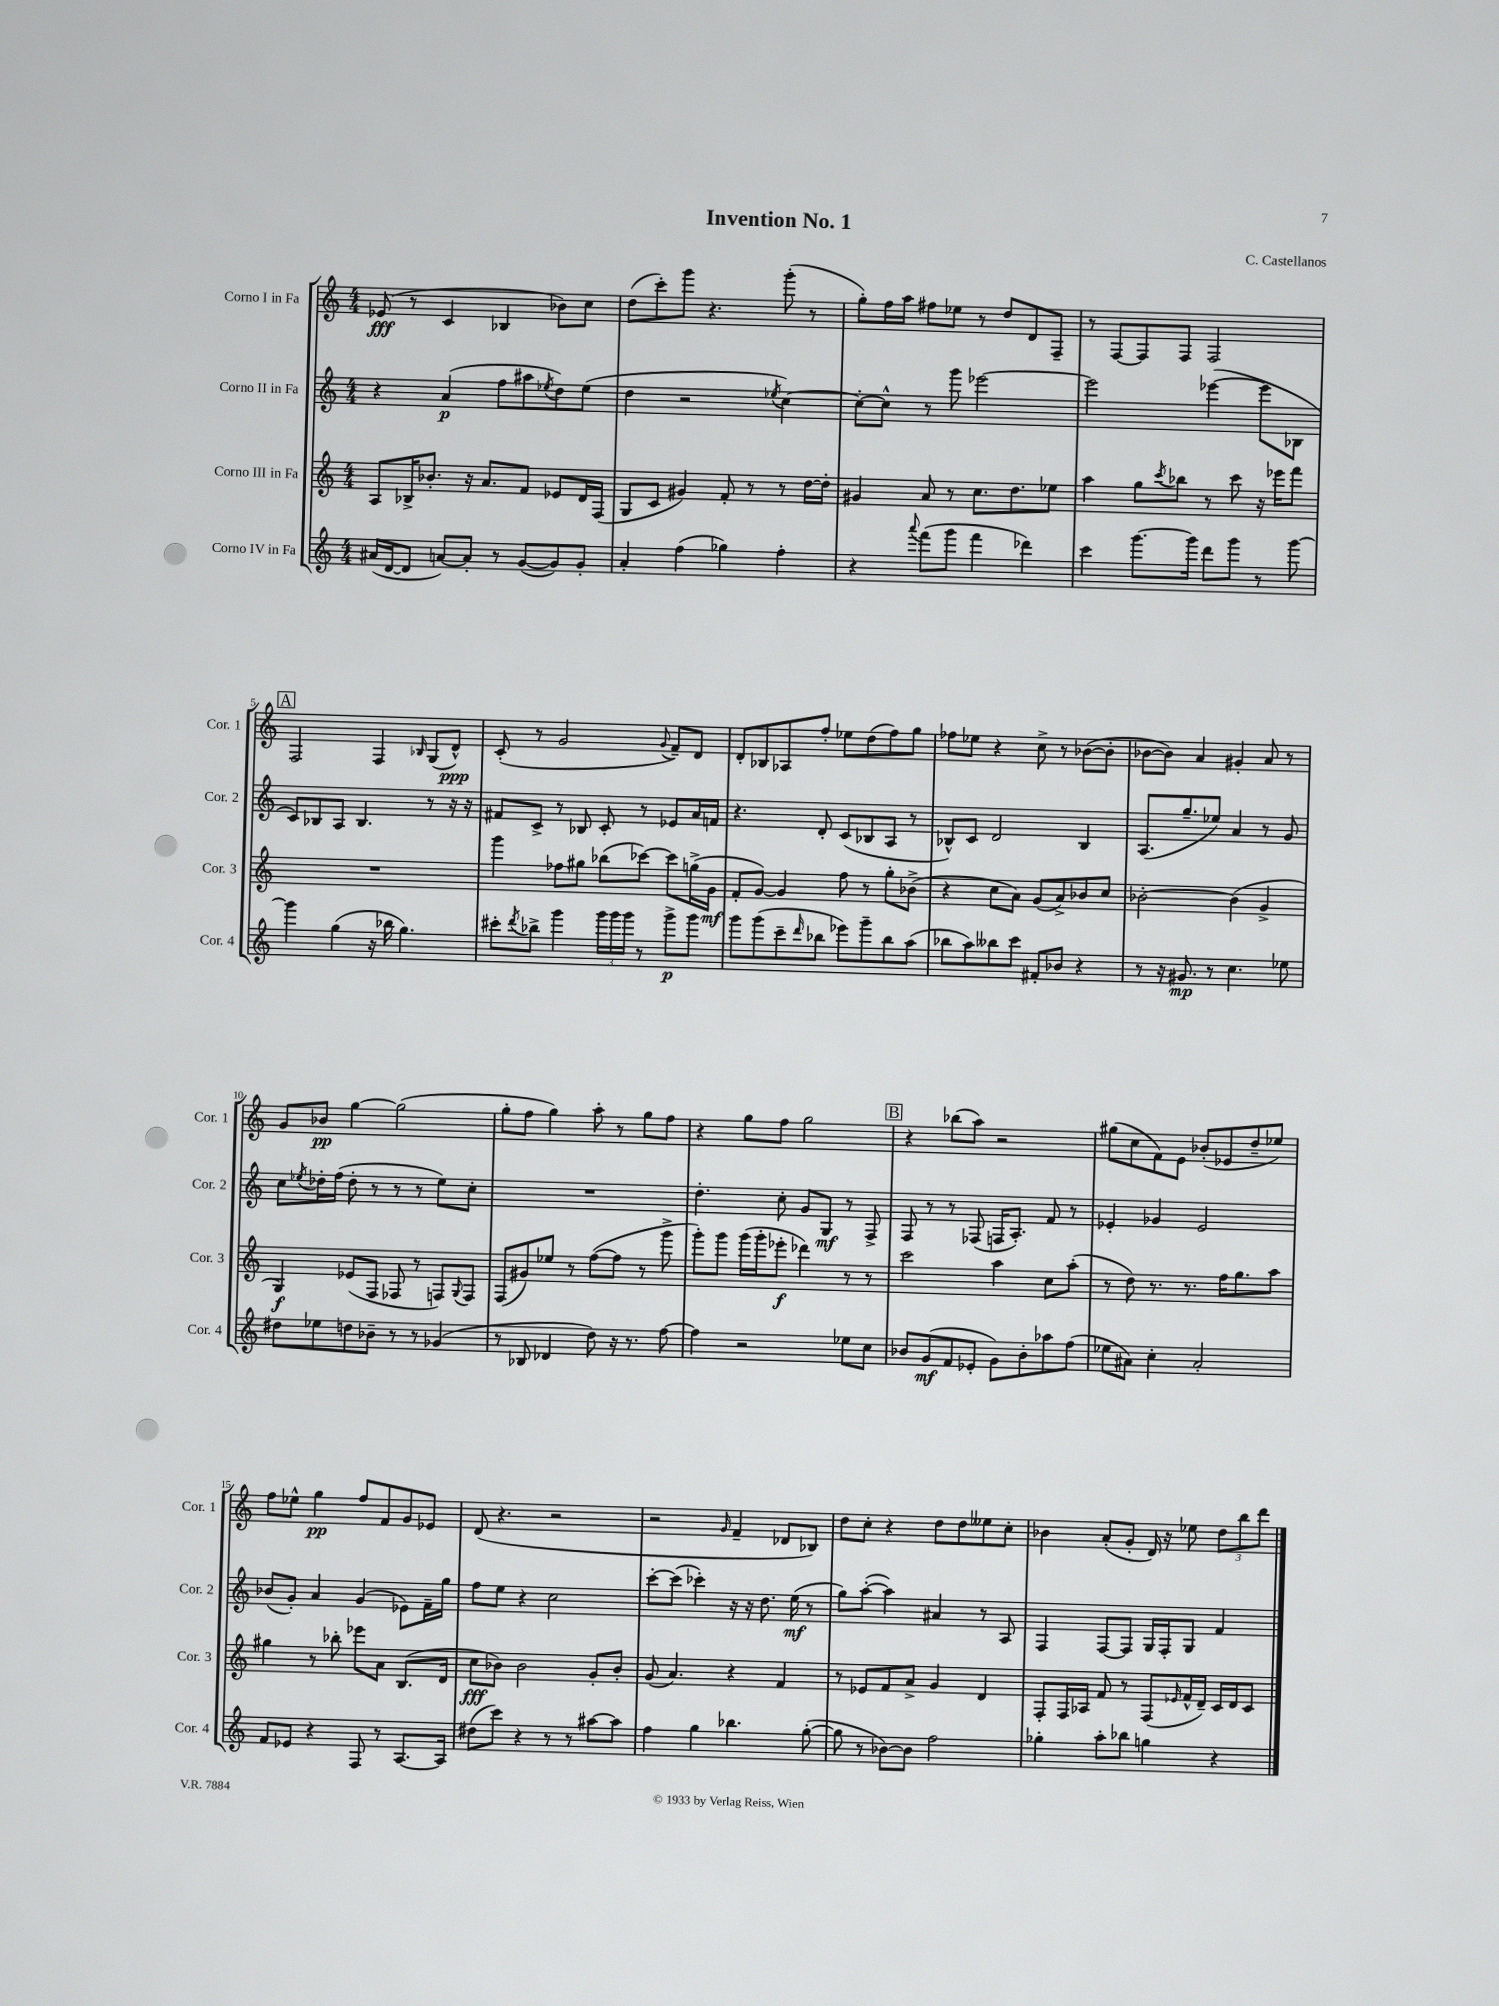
\header { title = "Invention No. 1" composer = "C. Castellanos" }
<<
\new StaffGroup <<
\new Staff = "s0" \with { instrumentName = "Corno I in Fa" shortInstrumentName = "Cor. 1" } {
    \clef treble \key c \major \numericTimeSignature \time 4/4
    ees'8\fff( r8 c'4 bes4 bes'8) c''8 |
    d''8( c'''8-.) g'''8 r4. g'''8-.( r8 |
    g''8-.) f''16 a''16 fis''8 ees''8 r8 d''8 d'8 f8-- |
    r8 f8~ f8 f8 f2 |
    \mark \markup { \box "A" } f2 f4 \grace { bes16 } g8( d'8-^\ppp) |
    c'8-.( r8 g'2 \appoggiatura { g'8 } f'8--) d'8 |
    d'8-. bes8 aes8 f''8-. ees''8 d''8( f''8) g''8 |
    fes''8 ees''8 r4 c''8-> r8 bes'8~( bes'8-. |
    bes'8~ bes'8) a'4 gis'4-. a'8 r8 |
    g'8 bes'8\pp g''4~ g''2( |
    g''8-. f''8 g''4) a''8-. r8 g''8 f''8 |
    r4 g''8 f''8 g''2 |
    \mark \markup { \box "B" } r4 bes''8( a''8) r2 |
    gis''8( c''8 f'8) e'8 bes'8-.( ees'8 d''8-- ees''8) |
    f''8 ees''8-^ g''4\pp f''8 f'8 g'8 ees'8 |
    d'8( r4. r2 |
    r2 \grace { g'16 } f'4-- des'8 bes8) |
    d''8 c''8-. r4 d''8 d''8 eeses''8 c''8-. |
    bes'4 a'8-.( g'8-. d'16) r16 ees''8 \tuplet 3/2 { d''8 b''8 d'''8 } \bar "|." |
}
\new Staff = "s1" \with { instrumentName = "Corno II in Fa" shortInstrumentName = "Cor. 2" } {
    \clef treble \key c \major \numericTimeSignature \time 4/4
    r4 a'4\p( f''8 ais''8 \acciaccatura { ees''8 } d''8) ees''8( |
    d''4 r2 \acciaccatura { ees''8 } c''4~) |
    c''8~-. c''8-^ r8 g'''8 ees'''2~ |
    ees'''2 ees'''4~( ees'''8 bes8 |
    \mark \markup { \box "A" } c'8) bes8 a8 bes4. r8 r16 r16 |
    fis'8 c'8-> r8 bes8 c'8-. r8 ees'8 a'16 f'16 |
    r4. d'8-. c'8( bes8 a8 r8 |
    bes8-^) c'8 d'2 bes4 |
    a8.( g''8.-- ees''8) a'4 r8 g'8 |
    c''8 \acciaccatura { ees''8 } des''16-. f''16( des''8-. r8 r8 r8 ees''8) c''8-. |
    R1 |
    d''4.-. c''8-. g'8 g8\mf r8 f8-> |
    \mark \markup { \box "B" } f8 r8 r8 fes8( f16 a8.-.) f'8 r8 |
    ees'4-. ges'4 ees'2 |
    bes'8( g'8-.) a'4 g'4( ees'8) f'16-- g''16 |
    f''8 e''8 r4 c''2 |
    c'''8~-. c'''8( ces'''4-.) r16 r16 d''8. e''16\mf( r8 |
    g''8) a''8~-.( a''4) ais'4 r8 a8 |
    f4 f8~ f8 g16 f16-. g8 f'4 \bar "|." |
}
\new Staff = "s2" \with { instrumentName = "Corno III in Fa" shortInstrumentName = "Cor. 3" } {
    \clef treble \key c \major \numericTimeSignature \time 4/4
    a8 bes16-> bes'8.-. r16 a'8. f'8 ees'8 d'16 f16( |
    g8 c'8 gis'4) f'8-. r8 r8 d''16~ d''16-. |
    gis'4 a'8 r8 c''8. d''8. ees''8 |
    a''4 g''8 \acciaccatura { c'''8 } bes''8 r8 c'''8 r16 ees'''16 f'''8 |
    \mark \markup { \box "A" } R1 |
    g'''4 fes''8 gis''8 bes''8( ces'''8~) ces'''8 g''16->( g'16\mf |
    f'8-. g'8~) g'4 f''8 r8 g''8-. bes'8->( |
    r4 c''8 a'8) g'8( a'8->) bes'8 c''8 |
    bes'2~-. bes'4( g'4-> |
    g4\f) ees'8( f8 fes8 r8 f8) \appoggiatura { g8 } f8 |
    f8( gis'8) ees''8 r8 f''8~( f''8 r8 g'''8-> |
    g'''8-.) g'''8 g'''16( g'''16-. ees'''8-.\f des'''4) r8 r8 |
    \mark \markup { \box "B" } c'''2 a''4 c''8 a''8-.( |
    r8 d''8) r8. r8. f''16 g''8. a''8 |
    gis''4 r8 bes''8-. ees'''8 a'8 b8.( d'16 |
    c''8\fff bes'8) bes'2 g'8-. bes'8-. |
    g'8( a'4.) r4 f'4 |
    r8 ees'8 f'8 a'8-> g'4 d'4 |
    f8-. f16 aes16 f'8 r8 f8( \grace { ees'16 } f'16-^ d'16--) c'16 d'16 c'8 \bar "|." |
}
\new Staff = "s3" \with { instrumentName = "Corno IV in Fa" shortInstrumentName = "Cor. 4" } {
    \clef treble \key c \major \numericTimeSignature \time 4/4
    ais'16( d'16~ d'8 a'8~) a'8-. r8 g'8~( g'8) g'8-. |
    a'4-. f''4( ges''4) f''4-. |
    r4 \appoggiatura { a'''8 } f'''8( g'''8 f'''4 des'''4) |
    c'''4 g'''8.~ g'''16 d'''8 g'''8 r8 g'''8~ |
    \mark \markup { \box "A" } g'''4 g''4( r16 bes''16 g''4.) |
    cis'''8-. \acciaccatura { d'''8 } bes''8-> g'''4 \tuplet 3/2 { g'''16 g'''16 g'''16 } r8 g'''8->\p g'''8 |
    g'''8 g'''8( c'''8-- \grace { d'''16 } bes''8 ees'''8) g'''8-- bes''8 a''8( |
    bes''8 a''8) beses''8 c'''8 fis'8-. bes'8 r4 |
    r8 r16 gis'8.\mp r8 c''4. ees''8 |
    dis''8 ees''8 d''8 bes'8-- r8 r8 ges'4( |
    r8 bes8 des'4 d''8) r16 r8. f''8~ |
    f''4 r2 ees''8 c''8 |
    \mark \markup { \box "B" } bes'8 g'8\mf( f'8 ees'8-. g'8) bes'8-. aes''8 f''8( |
    ees''8 ais'8) c''4-. ais'2-. |
    f'8 ees'8 r4 f8 r8 a8.~ a16 |
    dis''8( c'''8) r4 r8 r8 ais''8~ ais''8 |
    f''4 g''4 bes''4. g''8~-.( |
    g''8 r8 bes'8~) bes'8 f''2 |
    ges''4-. a''8-. bes''8 g''4 r4 \bar "|." |
}
>>
>>
